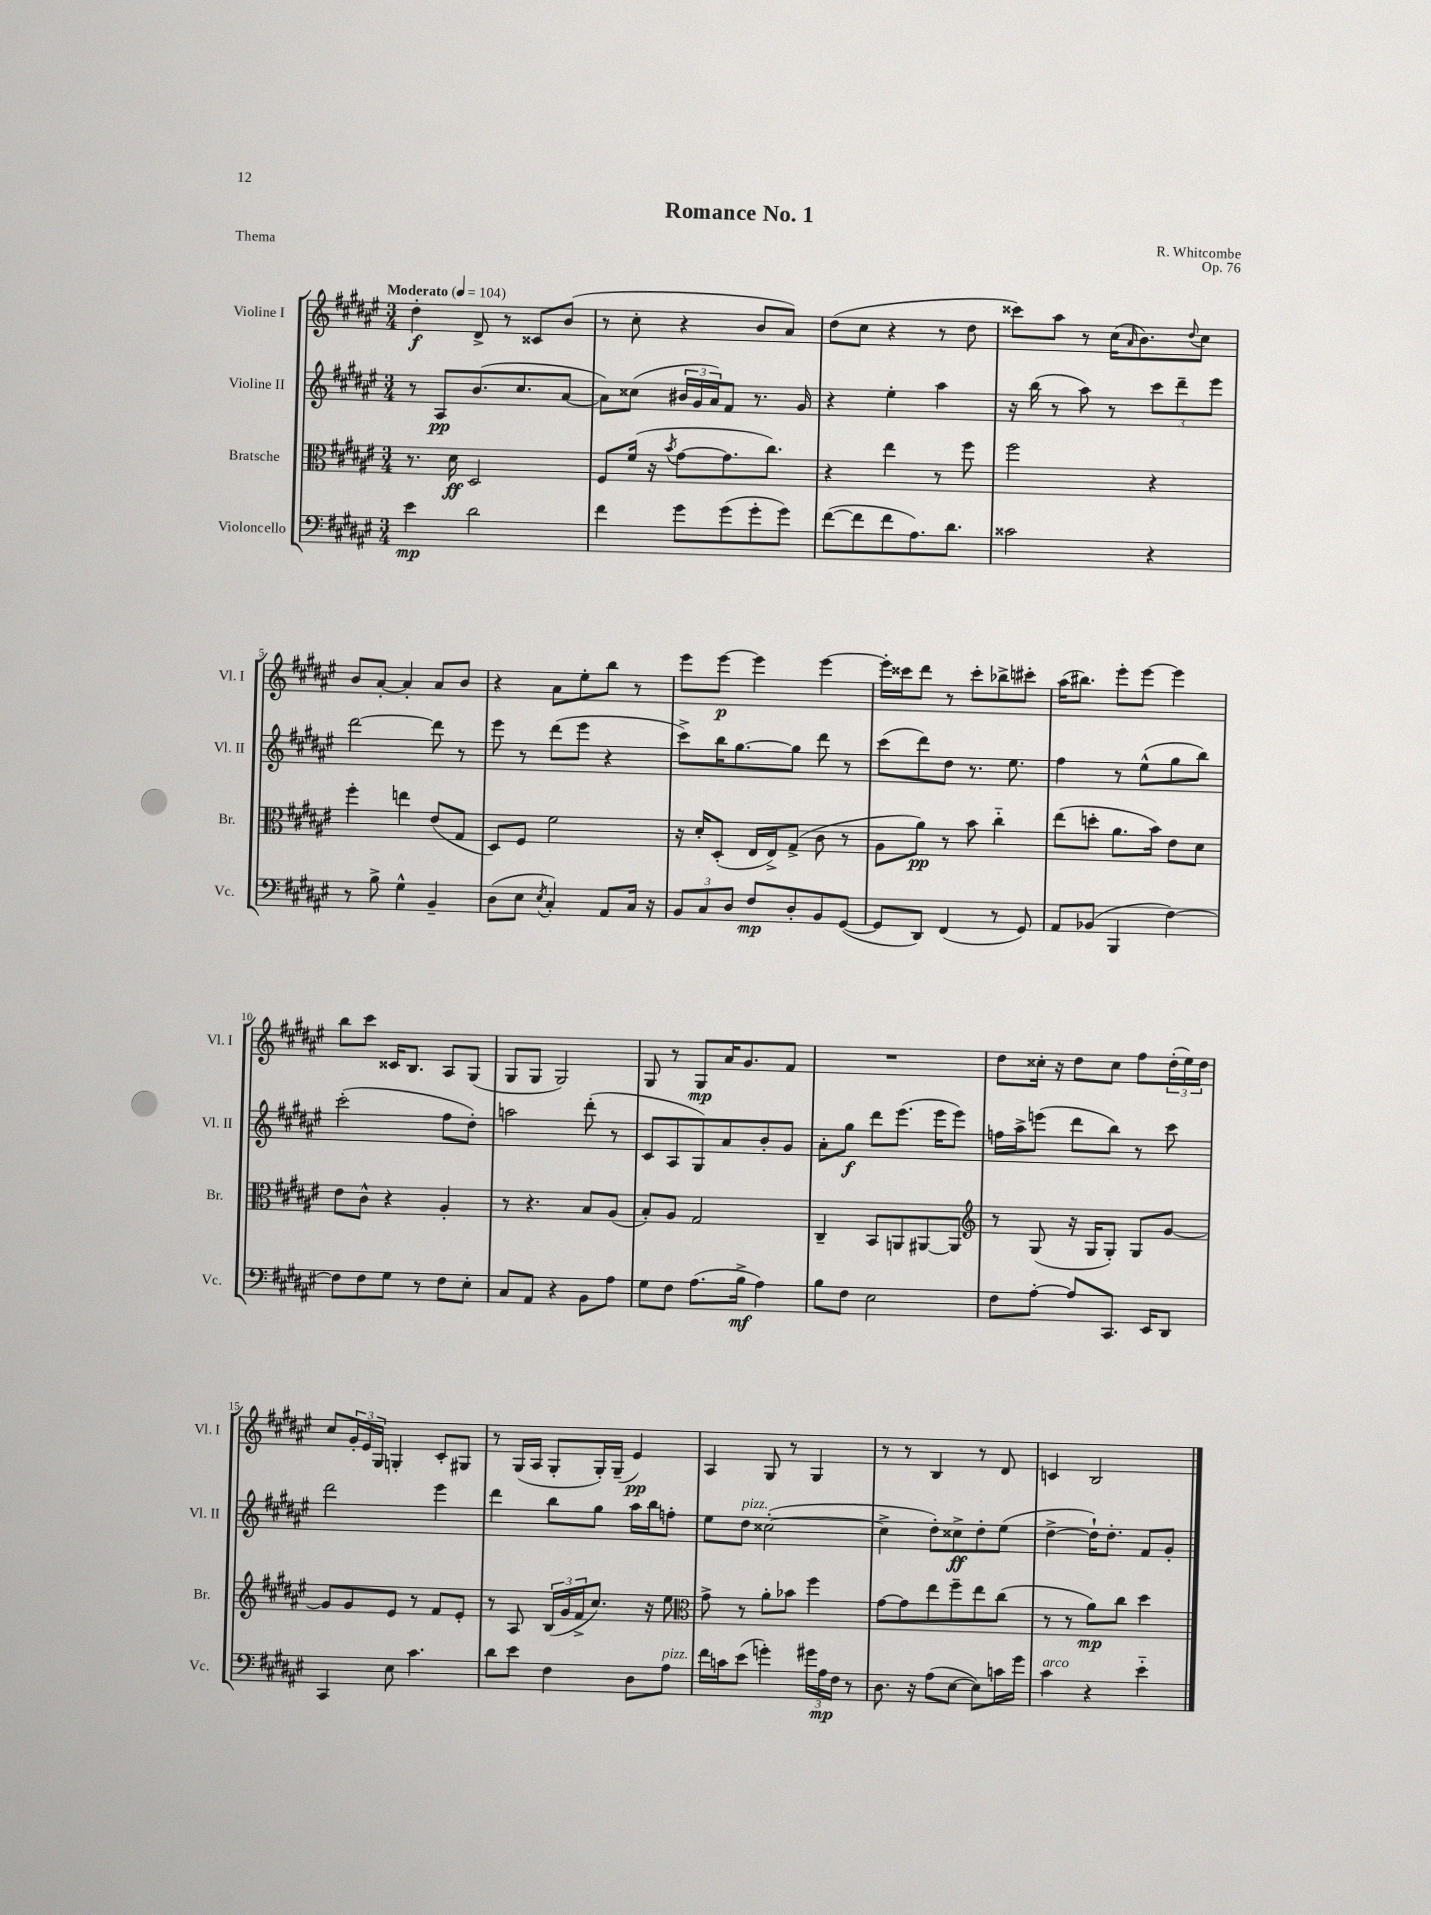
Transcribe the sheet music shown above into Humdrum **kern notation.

**kern	**kern	**kern	**kern
*staff4	*staff3	*staff2	*staff1
*clefF4	*clefC3	*clefG2	*clefG2
*k[f#c#g#d#a#e#]	*k[f#c#g#d#a#e#]	*k[f#c#g#d#a#e#]	*k[f#c#g#d#a#e#]
*M3/4	*M3/4	*M3/4	*M3/4
*MM104	*MM104	*MM104	*MM104
4e#\	8.r	8r	4dd#'\
.	.	8A#/L	.
.	16d#\	.	.
2d#\	2D#/	(8.b/	8d#^/
.	.	.	8r
.	.	8.cc#/	.
.	.	.	8c##/L
.	.	[8a#/J	(8b/J
=	=	=	=
4f#\	8F#/L	8a#\]L)	8r
.	(16f#/Jk	(8cc##\J	8cc#'\
.	16r	.	.
.	8qb/	.	.
8g#\L	[8g#\L	24b#/LL	4r
.	.	24g#/	.
.	.	24a#/J)	.
(8g#\	8.g#\]	8f#/J	.
8g#'\	.	8.r	8b/L
.	8.cc#\J)	.	.
8g#\J)	.	.	8a#/J)
.	.	16g#/	.
=	=	=	=
([8f#\L	4r	4r	(8dd#\L
8f#\]	.	.	8cc#\J
8f#\	4ee#\	4ee#'\	4r
8.A#\)	.	.	.
.	8r	4aa#\	8r
8.d#\J	.	.	.
.	8ff#\	.	8dd#\
=	=	=	=
2c##\	2ff#\	16r	8ccc##\L)
.	.	(16bb\	.
.	.	8r	8aa#\J
.	.	8aa#\)	8r
.	.	8r	(16cc#\LK
.	.	.	16qqa#/
.	.	.	8.b\)
4r	4r	12ccc#\L	.
.	.	12ddd#~\	.
.	.	.	8qqdd#/
.	.	.	8cc#\J
.	.	12eee#\J	.
=	=	=	=
8r	4ff#'\	[2ddd#\	8b/L
8B^\	.	.	[8a#'/J
4G#^^\	4ee\	.	4a#'/]
4BB~/	(8e#/L	8ddd#\]	8a#/L
.	8G#/J	8r	8b/J
=	=	=	=
(8D#\L	8D#/L)	8eee#\	4r
8E#\J	8F#/J	8r	.
8qE#/	.	.	.
4C#'/)	2f#\	(8ddd#\L	8a#\L
.	.	8eee#\J	8ee#'\
8AA#/L	.	4r	8bb\J
16C#/Jk	.	.	8r
16r	.	.	.
=	=	=	=
12BB/L	16r	8ccc#^\L)	8eee#\L
.	16d#'/LK	.	.
12C#/	.	.	.
.	(8D#'/J	16bb\K	[8eee#\J
12D#/J	.	.	.
.	.	[8.gg#\	.
8F#/L	16E#/LL	.	4eee#\]
.	16E#^/J)	.	.
8D#'/	(8G#^/J	8gg#\]J	.
8BB/	8c#\	8ddd#\	[4eee#\
([8GG#/J	8r	8r	.
=	=	=	=
8GG#/]L	8A#\L	(8ccc#\L	16eee#'\]LL
.	.	.	16ccc##\J
8DD#/J)	8a#\J)	8ddd#\)	8ddd#\J
(4FF#/	8r	8dd#\J	8r
.	8b\	8.r	8ccc##'\L
8r	4cc#'~\	.	8bb-^\
.	.	8.ee#\	.
8GG#/)	.	.	8ccc#'\J
=	=	=	=
8AA#/L	(8ee#\L	4ff#\	(16aa#\LK
.	.	.	8.bb#\J)
(8BB-/J	8dd'\J	.	.
4BBB/	8.a#\L	8r	8eee#'\L
.	.	(8ee#^^\L	[8eee#\J
.	16b\Jk)	.	.
[4F#\)	8e#\L	8gg#\	4eee#\]
.	8d#\J	8bb\J)	.
=	=	=	=
8F#\]L	8e#\L	(2ccc#'\	8bb\L
8F#\	8c#^^\J	.	8ccc#\J
8G#\J	4r	.	16c##/LK
.	.	.	8.B/J
8r	.	.	.
8F#\L	4A#'/	8ff#\L	8A#/L
8E#'\J	.	8dd#'\J)	(8G#/J
=	=	=	=
8C#/L	8r	2aa\	8G#/L
8AA#/J	4.r	.	8G#/J
4r	.	.	2G#/)
8BB\L	8B/L	(8ddd#'\	.
8A#\J	(8A#/J	8r	.
=	=	=	=
8G#\L	8B'/L)	8c#/L	8G#/
8F#\J	8A#/J	8A#/	8r
(8.A#\L	2G#/	8G#/)	8G#/L
.	.	8a#/	16a#/K
16B^\Jk	.	.	8.g#/
4A#\)	.	8b'/	.
.	.	8g#/J	8f#/J
=	=	=	=
8B\L	4C#~/	8a#'\L	2.r
8F#\J	.	8gg#\J	.
2E#\	8BB/L	8ddd#\L	.
.	8AA/	(8.eee#\J	.
.	[8AA#/	.	.
.	.	16eee#\LK	.
.	8AA#/]J	8eee#\J)	.
=	=	=	=
*	*clefG2	*	*
8F#\L	8r	16ff\LL	8dd#\L
.	.	16aa#^\J	.
[8A#'\J	(8G#/	(8eee\J	16cc##'\Jk
.	.	.	16r
8A#/]L	16r	8ddd#\L	8dd#\L
.	16G#/LK	.	.
8.CC#/J	8G#'/J)	8bb\J)	8cc##\J
.	8G#/L	8r	8ff#\L
16EE#/LK	.	.	.
8DD#/J	[8g#/J	8ccc#\	(24dd#'\L
.	.	.	24ee#\)
.	.	.	24dd#\JJ
=	=	=	=
4CC#/	8g#/]L	2ddd#\	8cc#/L
.	8g#/	.	24g#'/L
.	.	.	24e#/
.	.	.	24G#/JJ
8E#\	8e#/J	.	4G'/
4.c#\	8r	.	.
.	8f#/L	4eee#\	8c#'/L
.	8e#'/J	.	8G#/J
=	=	=	=
8d#\L	8r	4ddd#\	8r
8e#\J	8A#/	.	(16G#/LL
.	.	.	16A#/JJ
4F#\	(24B/LL	8bb\L	8G#'/L
.	24g#/	.	.
.	24f#^/J	.	.
.	8.cc#/J)	8gg#\J	16G#'/L)
.	.	.	(16G#~/JJ
8D#\L	.	16aa#\LL	4e#/)
.	16r	16bb\J	.
8A#\J	8ee#\	8ff'\J	.
=	=	=	=
*	*clefC3	*	*
16f#\LL	8g#^\	8ee#\L	4A#/
16c\J	.	.	.
(8e#\J	8r	8dd#\J	.
4g'\)	8a#'\L	([2cc##'\	8G#/
.	8b-\J	.	8r
24g#\LL	4ff#\	.	4G#/
24A#\	.	.	.
24F#\JJ	.	.	.
8r	.	.	.
=	=	=	=
8.D#\	[8g#\L	4cc##^\]	8r
.	8g#\]	.	8r
16r	.	.	.
(8A#\L	8ee#\	8dd#'\L)	4B/
[8E#\J	8ff#~\	8cc##^\	.
8E#\]L)	8ee#\	8dd#'\	8r
16c\L	(8cc#\J	(8ee#\J	8d#/
16g#\JJ	.	.	.
=	=	=	=
4c#\	8r	[4dd#^\	4c/
.	8r	.	.
4r	8a#\L)	16dd#`\]LK)	2B/
.	.	8.dd#'\J	.
.	8cc#\J	.	.
4e#'~\	4dd#\	8f#/L	.
.	.	8g#'/J	.
==	==	==	==
*-	*-	*-	*-
